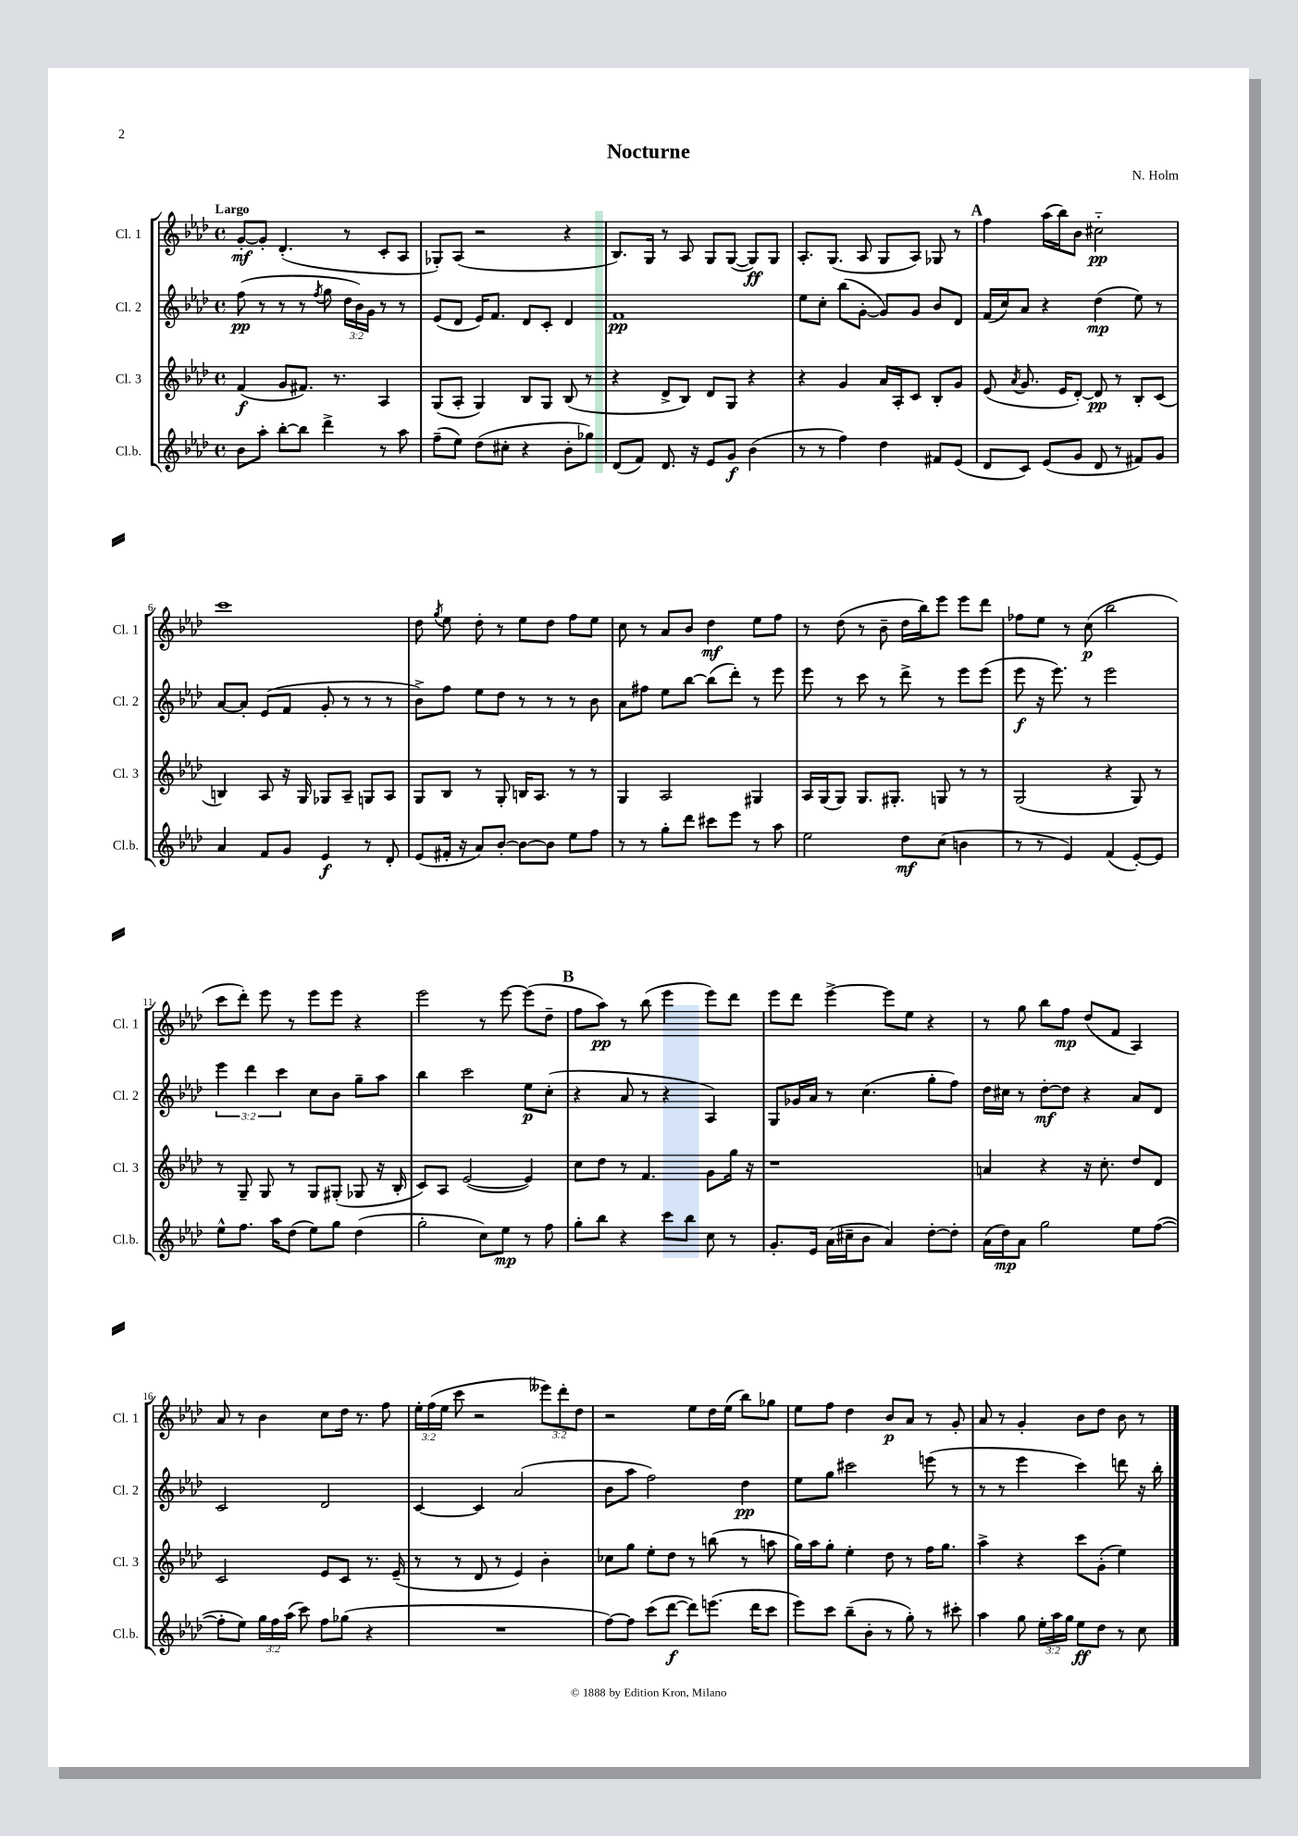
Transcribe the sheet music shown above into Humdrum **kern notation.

**kern	**dynam	**kern	**dynam	**kern	**dynam	**kern	**dynam
*part4	*part4	*part3	*part3	*part2	*part2	*part1	*part1
*staff4	*staff4	*staff3	*staff3	*staff2	*staff2	*staff1	*staff1
*I"Cl.b.	*	*I"Cl. 3	*	*I"Cl. 2	*	*I"Cl. 1	*
*I'Cl.b.	*	*I'Cl. 3	*	*I'Cl. 2	*	*I'Cl. 1	*
*clefG2	*	*clefG2	*	*clefG2	*	*clefG2	*
*k[b-e-a-d-]	*	*k[b-e-a-d-]	*	*k[b-e-a-d-]	*	*k[b-e-a-d-]	*
*M4/4	*	*M4/4	*	*M4/4	*	*M4/4	*
*met(c)	*	*met(c)	*	*met(c)	*	*met(c)	*
=1	=1	=1	=1	=1	=1	=1	=1
!	!	!	!	!	!	!LO:TX:a:B:t=Largo	!
8b-\L	.	(4f/	f	(8ff\	pp	[8g'/L	mf
8aa-'\J	.	.	.	8r	.	8g'/J]	.
[8bb-'\L	.	8g/L	.	8r	.	(4.d-'/	.
8bb-\J]	.	8.f#X/J)	.	8r	.	.	.
.	.	.	.	8qff/	.	.	.
4ddd-^\	.	.	.	8gg\	.	.	.
.	.	8.r	.	.	.	.	.
.	.	.	.	24dd-\LL	.	8r	.
.	.	.	.	24b-\)	.	.	.
.	.	.	.	24g\JJ	.	.	.
8r	.	4A-/	.	8r	.	8c'/L	.
8aa-\	.	.	.	8r	.	8A-/J	.
=2	=2	=2	=2	=2	=2	=2	=2
(8ff~\L	.	(8G/L	.	(8e-/L	.	8G-X'/L)	.
8ee-\J)	.	8A-'/J	.	8d-/J	.	(8A-/J	.
(8dd-\L	.	4G/)	.	16e-/KL)	.	2r	.
.	.	.	.	8.f/J	.	.	.
8cc#X'\J	.	.	.	.	.	.	.
4r	.	8B-/L	.	8d-/L	.	.	.
.	.	8G/J	.	8c'/J	.	.	.
8b-'\L	.	(8B-/	.	4d-/	.	4r	.
8gg-X\J)	.	8r	.	.	.	.	.
=3	=3	=3	=3	=3	=3	=3	=3
(8d-/L	.	4r	.	1f	pp	8.B-/L)	.
8f/J)	.	.	.	.	.	.	.
.	.	.	.	.	.	16G/Jk	.
8.d-/	.	8d-^/L	.	.	.	8r	.
.	.	8B-/J)	.	.	.	8A-/	.
16r	.	.	.	.	.	.	.
8e-/L	.	8d-/L	.	.	.	8G/L	.
8g/J	f	8G/J	.	.	.	([8G/J	.
(4b-\	.	4r	.	.	.	8G/L])	ff
.	.	.	.	.	.	8G/J	.
=4	=4	=4	=4	=4	=4	=4	=4
8r	.	4r	.	8ee-\L	.	8.A-'/L	.
8r	.	.	.	8cc'\J	.	.	.
.	.	.	.	.	.	(8.G/J	.
4ff\)	.	4g/	.	(8bb-\L	.	.	.
.	.	.	.	[8g'\J	.	8A-/	.
4dd-\	.	16a-/LL	.	8g/L])	.	8G/L	.
.	.	16A-'/J	.	.	.	.	.
.	.	8c/J	.	8g/J	.	8A-/J)	.
8f#X/L	.	8B-'/L	.	8b-/L	.	8G-X/	.
(8e-/J	.	8g/J	.	8d-/J	.	8r	.
!!LO:REH:place=s1:t=A
=5	=5	=5	=5	=5	=5	=5	=5
8d-/L	.	(8e-/	.	(16f/LL	.	4ff\	.
.	.	.	.	16cc/J)	.	.	.
.	.	8qa-/	.	.	.	.	.
8c/J)	.	8.g/	.	8a-/J	.	.	.
(8e-/L	.	.	.	4r	.	(16aa-\LL	.
.	.	16e-/KL	.	.	.	16bb-\J)	.
8g/J	.	[8d-'/J)	.	.	.	8b-\J	.
8d-/	.	8d-/]	pp	(4dd-\	mp	2cc#X\	pp
8r	.	8r	.	.	.	.	.
8f#X/L)	.	8B-'/L	.	8ee-\)	.	.	.
8g/J	.	(8c/J	.	8r	.	.	.
!!LO:LB:g=z
=6	=6	=6	=6	=6	=6	=6	=6
4a-/	.	4Bn/)	.	[8a-/L	.	1ccc	.
.	.	.	.	8a-'/J]	.	.	.
8f/L	.	8A-/	.	(8e-/L	.	.	.
8g/J	.	16r	.	8f/J	.	.	.
.	.	16G/	.	.	.	.	.
4e-/	f	8G-X/L	.	8g'/	.	.	.
.	.	8A-~/J	.	8r	.	.	.
8r	.	8Gn/L	.	8r	.	.	.
8d-'/	.	8A-/J	.	8r	.	.	.
=7	=7	=7	=7	=7	=7	=7	=7
(8e-/L	.	8G/L	.	8b-^\L)	.	8dd-\	.
.	.	.	.	.	.	8qgg/	.
16f#X'/Jk	.	8B-/J	.	8ff\J	.	8ee-\	.
16r	.	.	.	.	.	.	.
8a-/L)	.	8r	.	8ee-\L	.	8dd-'\	.
[8b-'/J	.	8G'/	.	8dd-\J	.	8r	.
8b-\L_	.	16Bn/KL	.	8r	.	8ee-\L	.
.	.	8.A-/J	.	.	.	.	.
8b-\J]	.	.	.	8r	.	8dd-\J	.
8ee-\L	.	8r	.	8r	.	8ff\L	.
8ff\J	.	8r	.	8b-\	.	8ee-\J	.
=8	=8	=8	=8	=8	=8	=8	=8
8r	.	4G/	.	8a-\L	.	8cc\	.
8r	.	.	.	8ff#X\J	.	8r	.
8gg'\L	.	2A-/	.	8ee-\L	.	8a-/L	.
8ddd-\J	.	.	.	[8bb-\J	.	8b-/J	.
8ccc#X\L	.	.	.	(8bb-\L]	.	4dd-\	mf
8eee-\J	.	.	.	8ddd-'\J)	.	.	.
8r	.	4G#X/	.	8r	.	8ee-\L	.
8aa-\	.	.	.	8eee-\	.	8ff\J	.
=9	=9	=9	=9	=9	=9	=9	=9
2ee-\	.	16A-/LL	.	8eee-\	.	8r	.
.	.	(16G/J	.	.	.	.	.
.	.	8G/J)	.	8r	.	(8dd-\	.
.	.	8.G/L	.	8ccc\	.	8r	.
.	.	.	.	8r	.	8b-~\	.
.	.	8.G#X'/J	.	.	.	.	.
8dd-\L	mf	.	.	8ddd-^\	.	16dd-\LL	.
.	.	.	.	.	.	16bb-\J)	.
(8cc\J	.	8Gn/	.	8r	.	8eee-\J	.
4bn\	.	8r	.	8eee-\L	.	8eee-\L	.
.	.	8r	.	(8eee-\J	.	8ddd-\J	.
=10	=10	=10	=10	=10	=10	=10	=10
8r	.	(2G/	.	8eee-\	f	8ff-X\L	.
8r	.	.	.	16r	.	8ee-\J	.
.	.	.	.	8.eee-\)	.	.	.
4e-/)	.	.	.	.	.	8r	.
.	.	.	.	8r	.	(8cc\	p
(4f/	.	4r	.	2eee-\	.	2bb-\	.
[8e-'/L)	.	8G/)	.	.	.	.	.
8e-/J]	.	8r	.	.	.	.	.
!!LO:LB:g=z
=11	=11	=11	=11	=11	=11	=11	=11
8ee-^^\L	.	8r	.	6eee-\	.	8ccc\L	.
8.ff\J	.	8G~/	.	.	.	8ddd-'\J)	.
.	.	.	.	6ddd-\	.	.	.
.	.	8G/	.	.	.	8eee-\	.
16aa-\KL	.	.	.	.	.	.	.
.	.	.	.	6ccc\	.	.	.
(8dd-\J	.	8r	.	.	.	8r	.
8ee-\L)	.	8G/L	.	8cc\L	.	8eee-\L	.
8gg\J	.	(8G#X'/J	.	8b-\J	.	8eee-\J	.
(4dd-\	.	8G-X/	.	8gg~\L	.	4r	.
.	.	16r	.	8aa-\J	.	.	.
.	.	16B-'/	.	.	.	.	.
=12	=12	=12	=12	=12	=12	=12	=12
2gg'\	.	8c/L)	.	4bb-\	.	2eee-\	.
.	.	8A-/J	.	.	.	.	.
.	.	([2e-/	.	2ccc\	.	.	.
8cc\L)	.	.	.	.	.	8r	.
8ee-\J	mp	.	.	.	.	[8eee-\	.
8r	.	4e-/])	.	8ee-\L	p	(8eee-\L]	.
8ff\	.	.	.	(8cc'\J	.	8dd-~\J	.
!!LO:REH:place=s1:t=B
=13	=13	=13	=13	=13	=13	=13	=13
8gg'\L	.	8cc\L	.	4r	.	8ff\L	.
8bb-\J	.	8dd-\J	.	.	.	8aa-\J)	pp
4r	.	8r	.	8a-/	.	8r	.
.	.	4.f/	.	8r	.	(8bb-\	.
8ccc\L	.	.	.	4r	.	4eee-\	.
8bb-\J	.	.	.	.	.	.	.
8cc\	.	8g\L	.	4A-/)	.	8eee-\L)	.
8r	.	16gg\Jk	.	.	.	8ddd-\J	.
.	.	16r	.	.	.	.	.
=14	=14	=14	=14	=14	=14	=14	=14
8.g'/L	.	1r	.	8G/L	.	8eee-\L	.
.	.	.	.	16g-X/L	.	8ddd-\J	.
16e-/Jk	.	.	.	16a-/JJ	.	.	.
(16a-\LL	.	.	.	8r	.	[4eee-^\	.
16cc#X~\J	.	.	.	.	.	.	.
8b-\J	.	.	.	(4.cc\	.	.	.
4a-/)	.	.	.	.	.	8eee-\L]	.
.	.	.	.	.	.	8ee-\J	.
[8dd-'\L	.	.	.	8gg'\L	.	4r	.
8dd-'\J]	.	.	.	8ff\J)	.	.	.
=15	=15	=15	=15	=15	=15	=15	=15
(16a-\LL	.	4an/	.	16dd-\LL	.	8r	.
16dd-\J)	mp	.	.	16cc#X\JJ	.	.	.
8a-\J	.	.	.	8r	.	8gg\	.
2gg\	.	4r	.	[8dd-'\L	mf	8bb-\L	.
.	.	.	.	8dd-\J]	.	8ff\J	mp
.	.	16r	.	4r	.	(8dd-/L	.
.	.	8.cc'\	.	.	.	.	.
.	.	.	.	.	.	8f/J	.
8ee-\L	.	8dd-/L	.	8a-/L	.	4A-/)	.
([8ff\J	.	8d-/J	.	8d-/J	.	.	.
!!LO:LB:g=z
=16	=16	=16	=16	=16	=16	=16	=16
8ff'\L]	.	2c/	.	2c/	.	8a-/	.
8ee-\J)	.	.	.	.	.	8r	.
24gg\LL	.	.	.	.	.	4b-\	.
24ff\	.	.	.	.	.	.	.
(24aa-\JJ	.	.	.	.	.	.	.
8ccc\)	.	.	.	.	.	.	.
8ff\L	.	8e-/L	.	2d-/	.	8cc\L	.
(8gg-X\J	.	8c/J	.	.	.	16dd-\Jk	.
.	.	.	.	.	.	8.r	.
4r	.	8.r	.	.	.	.	.
.	.	.	.	.	.	8ff\	.
.	.	(16e-~/	.	.	.	.	.
=17	=17	=17	=17	=17	=17	=17	=17
1r	.	8r	.	[4c/	.	24ee-'\LL	.
.	.	.	.	.	.	(24ff\	.
.	.	.	.	.	.	24ee-\JJ	.
.	.	8r	.	.	.	8ccc\	.
.	.	8d-/	.	4c/]	.	2r	.
.	.	8r	.	.	.	.	.
.	.	4e-/)	.	(2a-/	.	.	.
.	.	4b-'\	.	.	.	12eee--X\L)	.
.	.	.	.	.	.	12ddd-'\	.
.	.	.	.	.	.	12dd-\J	.
=18	=18	=18	=18	=18	=18	=18	=18
[8ff\L)	.	8cc-X\L	.	8b-\L	.	2r	.
8ff\J]	.	8gg\J	.	8aa-\J	.	.	.
(8ccc\L	.	8ee-'\L	.	2ff\)	.	.	.
[8ddd-\J	f	8dd-\J	.	.	.	.	.
8ddd-\L])	.	8r	.	.	.	8ee-\L	.
(8.eeen\J	.	(8bbn\	.	.	.	16dd-\L	.
.	.	.	.	.	.	(16ee-\JJ	.
.	.	8r	.	4dd-\	pp	8bb-\L)	.
16ddd-\KL	.	.	.	.	.	.	.
8ccc\J	.	8aan\	.	.	.	8gg-X\J	.
=19	=19	=19	=19	=19	=19	=19	=19
8eee-\L)	.	16gg\LL)	.	8ee-\L	.	8ee-\L	.
.	.	16aa-\J	.	.	.	.	.
8ccc\J	.	8gg'\J	.	8gg\J	.	8ff\J	.
(8bb-~\L	.	4ee-'\	.	2ccc#X\	.	4dd-\	.
8b-'\J	.	.	.	.	.	.	.
8r	.	8dd-\	.	.	.	8b-/L	p
8gg'\)	.	8r	.	.	.	8a-/J	.
8r	.	16ff\KL	.	(8eeen\	.	8r	.
.	.	8.gg\J	.	.	.	.	.
8ccc#X'\	.	.	.	8r	.	8g'/	.
=20	=20	=20	=20	=20	=20	=20	=20
4aa-\	.	4aa-^\	.	8r	.	8a-/	.
.	.	.	.	8r	.	8r	.
8gg\	.	4r	.	4eee-\	.	4g'/	.
24ee-'\LL	.	.	.	.	.	.	.
24aa-\	.	.	.	.	.	.	.
24gg\JJ	.	.	.	.	.	.	.
8ee-\L	ff	8ccc\L	.	4ccc\)	.	8b-\L	.
8dd-\J	.	(8g'\J	.	.	.	8dd-\J	.
8r	.	4ee-\)	.	8dddn\	.	8b-\	.
8cc\	.	.	.	16r	.	8r	.
.	.	.	.	16bb-'\	.	.	.
==	==	==	==	==	==	==	==
*-	*-	*-	*-	*-	*-	*-	*-
